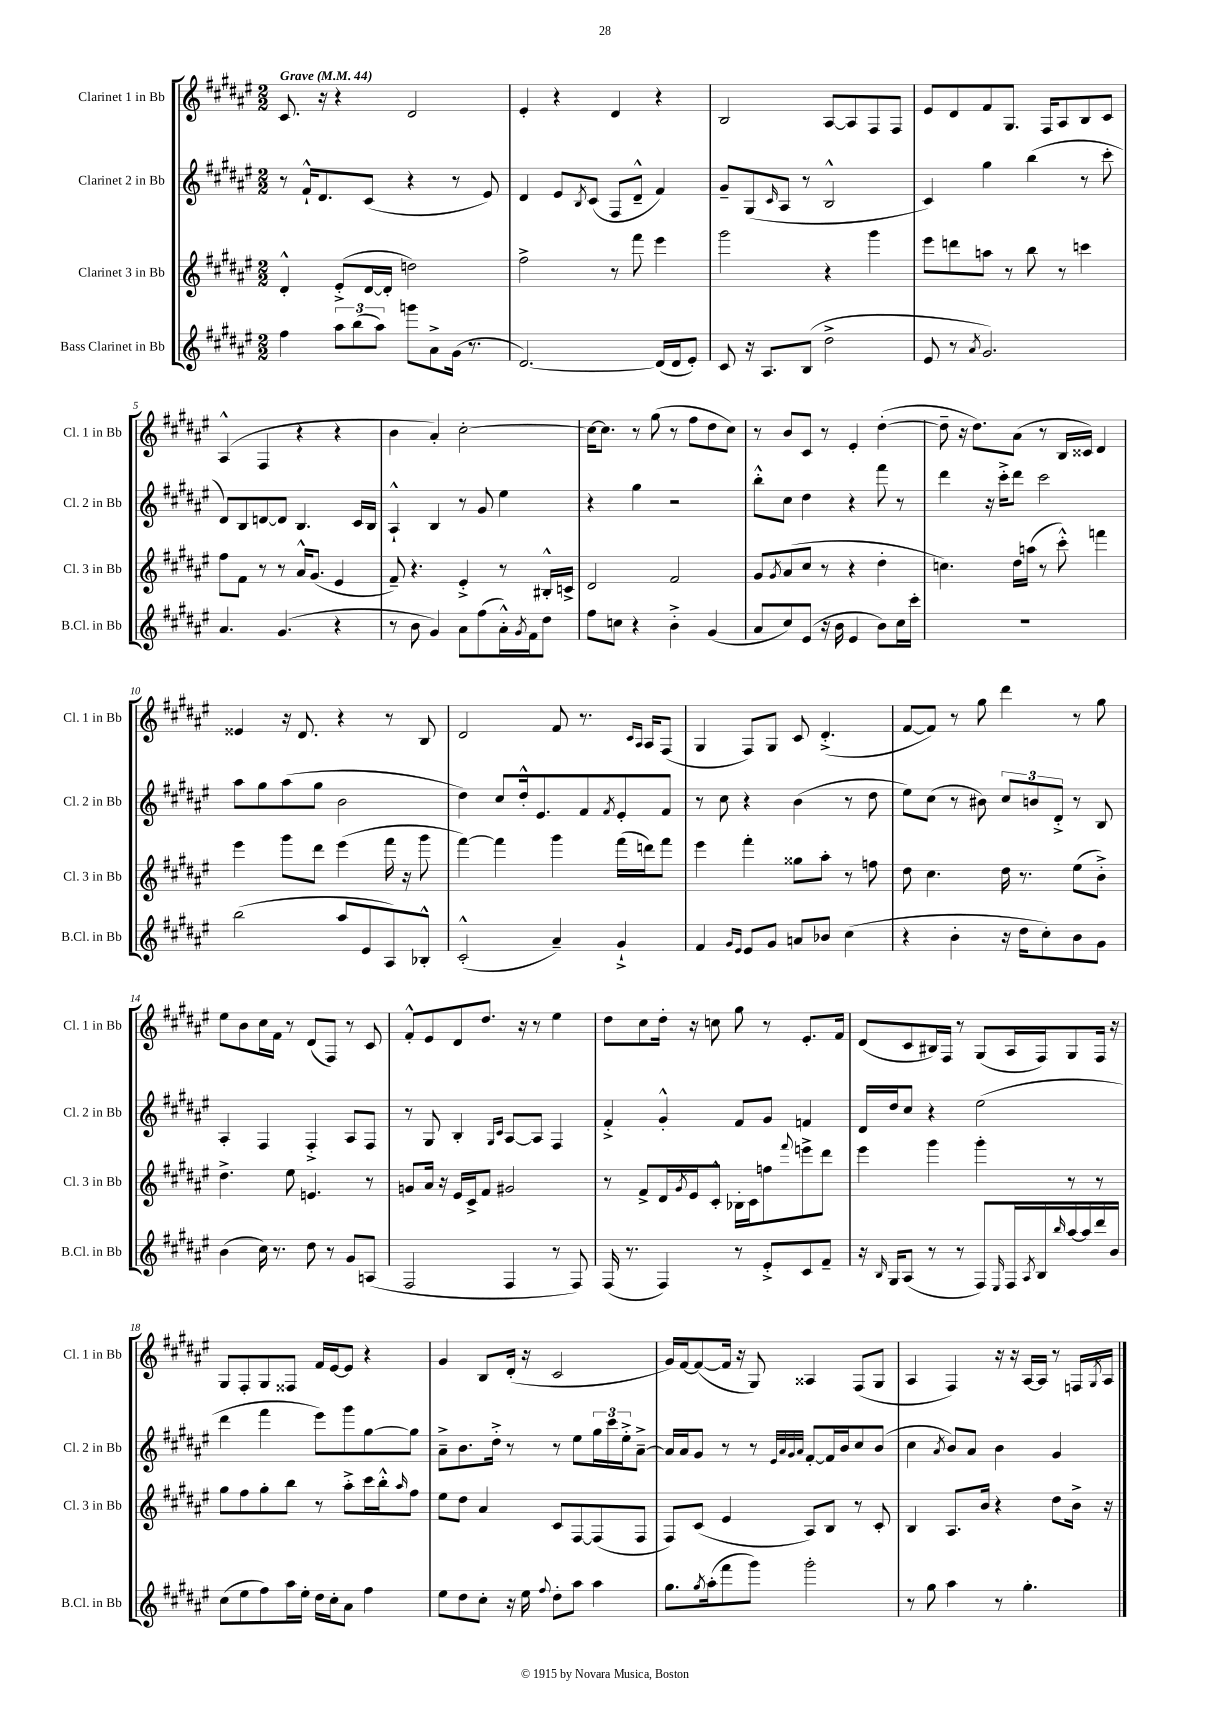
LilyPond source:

<<
\new StaffGroup <<
\new Staff = "s0" \with { instrumentName = "Clarinet 1 in Bb" shortInstrumentName = "Cl. 1 in Bb" } {
    \clef treble \key fis \major \numericTimeSignature \time 2/2 \tempo "Grave" 4 = 44
    cis'8. r16 r4 dis'2 |
    eis'4-. r4 dis'4 r4 |
    b2 ais8~ ais8 fis8 fis8 |
    eis'8 dis'8 fis'8 gis8. fis16 ais8 b8 cis'8 |
    ais4-^( fis4 r4 r4 |
    b'4 ais'4-.) cis''2~-. |
    cis''16~ cis''8. r8 gis''8( r8 fis''8 dis''8 cis''8) |
    r8 b'8 cis'8 r8 eis'4-. dis''4~-.( |
    dis''8-- r16 dis''8.) ais'8( r8 b16 cisis'16) dis'4 |
    eisis'4 r16 dis'8. r4 r8 b8 |
    dis'2 fis'8 r8. \grace { cis'16 ais16 } ais16 fis8( |
    gis4 fis8) gis8 cis'8 dis'4.-.->( |
    fis'8~ fis'8) r8 gis''8 dis'''4 r8 gis''8 |
    eis''8 b'8 cis''16 fis'16 r8 dis'8( fis8) r8 cis'8 |
    fis'8-.-^ eis'8 dis'8 dis''8. r16 r8 eis''4 |
    dis''8 cis''8 dis''16-. r16 c''8 gis''8 r8 eis'8.-. fis'16 |
    dis'8( cis'8 bis16) fis16 r8 gis8( ais16 fis16) gis8 fis16 r16 |
    gis8 fis8-. gis8 fisis8 fis'16 eis'16~ eis'8 r4 |
    gis'4 b8 dis'16-.( r16 cis'2 |
    gis'16) fis'16~ fis'8~( fis'16 r16 gis8) aisis4 fis8( gis8 |
    ais4 fis4) r16 r16 ais16~ ais16 r8 f16 \acciaccatura { gis8 } ais16 \bar "|." |
}
\new Staff = "s1" \with { instrumentName = "Clarinet 2 in Bb" shortInstrumentName = "Cl. 2 in Bb" } {
    \clef treble \key fis \major \numericTimeSignature \time 2/2
    r8 fis'16-!-^ dis'8. cis'8( r4 r8 eis'8) |
    dis'4 eis'8 \acciaccatura { b8 } cis'8( fis8 dis'8---^ fis'4) |
    gis'8-- gis8( \grace { cis'16 } ais8 r8 b2-^ |
    cis'4) gis''4 b''4( r8 cis'''8-. |
    dis'8) b8 d'8~ d'8 b4. cis'16 b16 |
    ais4-!-^ b4 r8 gis'8 eis''4 |
    r4 gis''4 r2 |
    b''8-.-^ cis''8 dis''4 r4 fis'''8 r8 |
    dis'''4 r16 cis'''16-.-> dis'''8 cis'''2 |
    ais''8 gis''8 ais''8( gis''8 b'2 |
    dis''4) cis''8 dis''16-.-^ eis'8. fis'8 \acciaccatura { fis'8 } eis'8-. fis'8 |
    r8 cis''8 r4 b'4( r8 dis''8 |
    eis''8) cis''8( r8 bis'8) \tuplet 3/2 { cis''8 b'8 dis'8-.-> } r8 b8 |
    ais4-. fis4 fis4-.-> ais8 fis8 |
    r8 gis8 b4-. \grace { gis16 cis'16 } ais8~ ais8 fis4 |
    fis'4-.-> gis'4-.-^ fis'8 gis'8 f'4 |
    dis'16 dis''16 cis''8 r4 eis''2( |
    dis'''4 fis'''4 eis'''8) gis'''8 gis''8~ gis''8 |
    ais'8---> b'8. dis''16-.-> r8 r8 eis''8 \tuplet 3/2 { gis''16 cis'''16 eis''16-.-> } ais'8~---> |
    ais'16 ais'16 gis'8 r8 r8 \grace { eis'32 ais'32 gis'32 ais'32 } fis'8~-. fis'16 b'16 cis''8 b'8( |
    cis''4 \acciaccatura { ais'8 } b'8) ais'8 b'4 gis'4 \bar "|." |
}
\new Staff = "s2" \with { instrumentName = "Clarinet 3 in Bb" shortInstrumentName = "Cl. 3 in Bb" } {
    \clef treble \key fis \major \numericTimeSignature \time 2/2
    dis'4-.-^ eis'8-.->( dis'16~ dis'16-. d''2) |
    fis''2-> r8 fis'''8 eis'''4 |
    gis'''2 r4 gis'''4 |
    eis'''8 d'''8 a''8 r8 b''8 r8 c'''4 |
    fis''8 fis'8 r8 r8 ais'16-^ gis'8.( eis'4 |
    fis'8--) r4. eis'4-.-> r8 bis16-.-^ c'16-> |
    dis'2 fis'2 |
    gis'8 \acciaccatura { gis'8 } ais'8( cis''8 r8 r4 dis''4-. |
    c''4.) dis''16 a''16( r8 cis'''8-.-^) f'''4 |
    eis'''4 gis'''8 dis'''8 eis'''4( fis'''16 r16 gis'''8 |
    fis'''4~) fis'''4 gis'''4 fis'''16( d'''16) fis'''8 |
    eis'''4 fis'''4-. gisis''8 ais''8-. r8 f''8 |
    dis''8 cis''4. dis''16 r8. eis''8( b'8-.->) |
    dis''4.-> eis''8 e'4. r8 |
    g'8 ais'16 r16 eis'16 cis'16-> fis'8 gis'2 |
    r8 fis'8-> dis'16 \acciaccatura { gis'8 } eis'16 cis'8-.-^ bes16-. cis'16 f''8 \appoggiatura { fis'''8 } e'''8-> dis'''8 |
    eis'''4 gis'''4 gis'''4-. r8 r8 |
    gis''8 fis''8 gis''8-. b''8 r8 ais''8-.-> cis'''16 b''16-.-^ \grace { ais''16 } fis''8 |
    eis''8 dis''8 ais'4 cis'8 fis8~ fis8( fis8 |
    fis8) cis'8( eis'4 ais8) b8 r8 cis'8-. |
    b4 ais8. b'16 r4 dis''8 b'16-> r16 \bar "|." |
}
\new Staff = "s3" \with { instrumentName = "Bass Clarinet in Bb" shortInstrumentName = "B.Cl. in Bb" } {
    \clef treble \key fis \major \numericTimeSignature \time 2/2
    fis''4 \tuplet 3/2 { ais''8 b''8( ais''8) } g'''8 ais'8-> gis'16( r8. |
    dis'2.~) dis'16( dis'16 eis'8-.) |
    cis'8 r16 ais8. b8( dis''2-> |
    eis'8 r8 \acciaccatura { ais'8 } gis'2.) |
    ais'4. gis'4.( r4 |
    r8 b'8 gis'4) ais'8 fis''8( ais'16-.-^) \acciaccatura { gis'8 } fis'16 dis''8 |
    fis''8 c''8 r4 b'4-.-> gis'4( |
    ais'8 cis''8) eis'8( r16 b'16 eis'4 b'8) cis''16 cis'''16-. |
    R1 |
    b''2( ais''8 eis'8 ais8) bes8-.-^ |
    cis'2-.-^( ais'4--) gis'4-!-> |
    fis'4 \grace { gis'16 eis'16 } eis'8 gis'8 a'8 bes'8 cis''4( |
    r4 b'4-. r16 dis''16 cis''8-.) b'8 gis'8 |
    b'4( cis''16) r8. dis''8 r8 gis'8 a8( |
    fis2 fis4 r8 fis8) |
    fis16( r8. fis4) r8 eis'8-.-> cis'8 fis'8-- |
    r16 \grace { b16 } gis16 ais8( r8 r8 fis8) \grace { eis16 } fis16 \acciaccatura { ais8 } b16 \grace { b''16 } ais''16~ ais''16 dis'''16 b'16 |
    cis''8( eis''8 fis''8) ais''16 eis''16-. dis''16 cis''16-. ais'8 fis''4 |
    eis''8 dis''8 cis''8-. r16 eis''16 \appoggiatura { fis''8 } dis''8-. ais''8 ais''4 |
    gis''8. \acciaccatura { gis''8 } ais''16-.( fis'''8 gis'''8) gis'''2-. |
    r8 gis''8 ais''4 r8 gis''4.-. \bar "|." |
}
>>
>>
